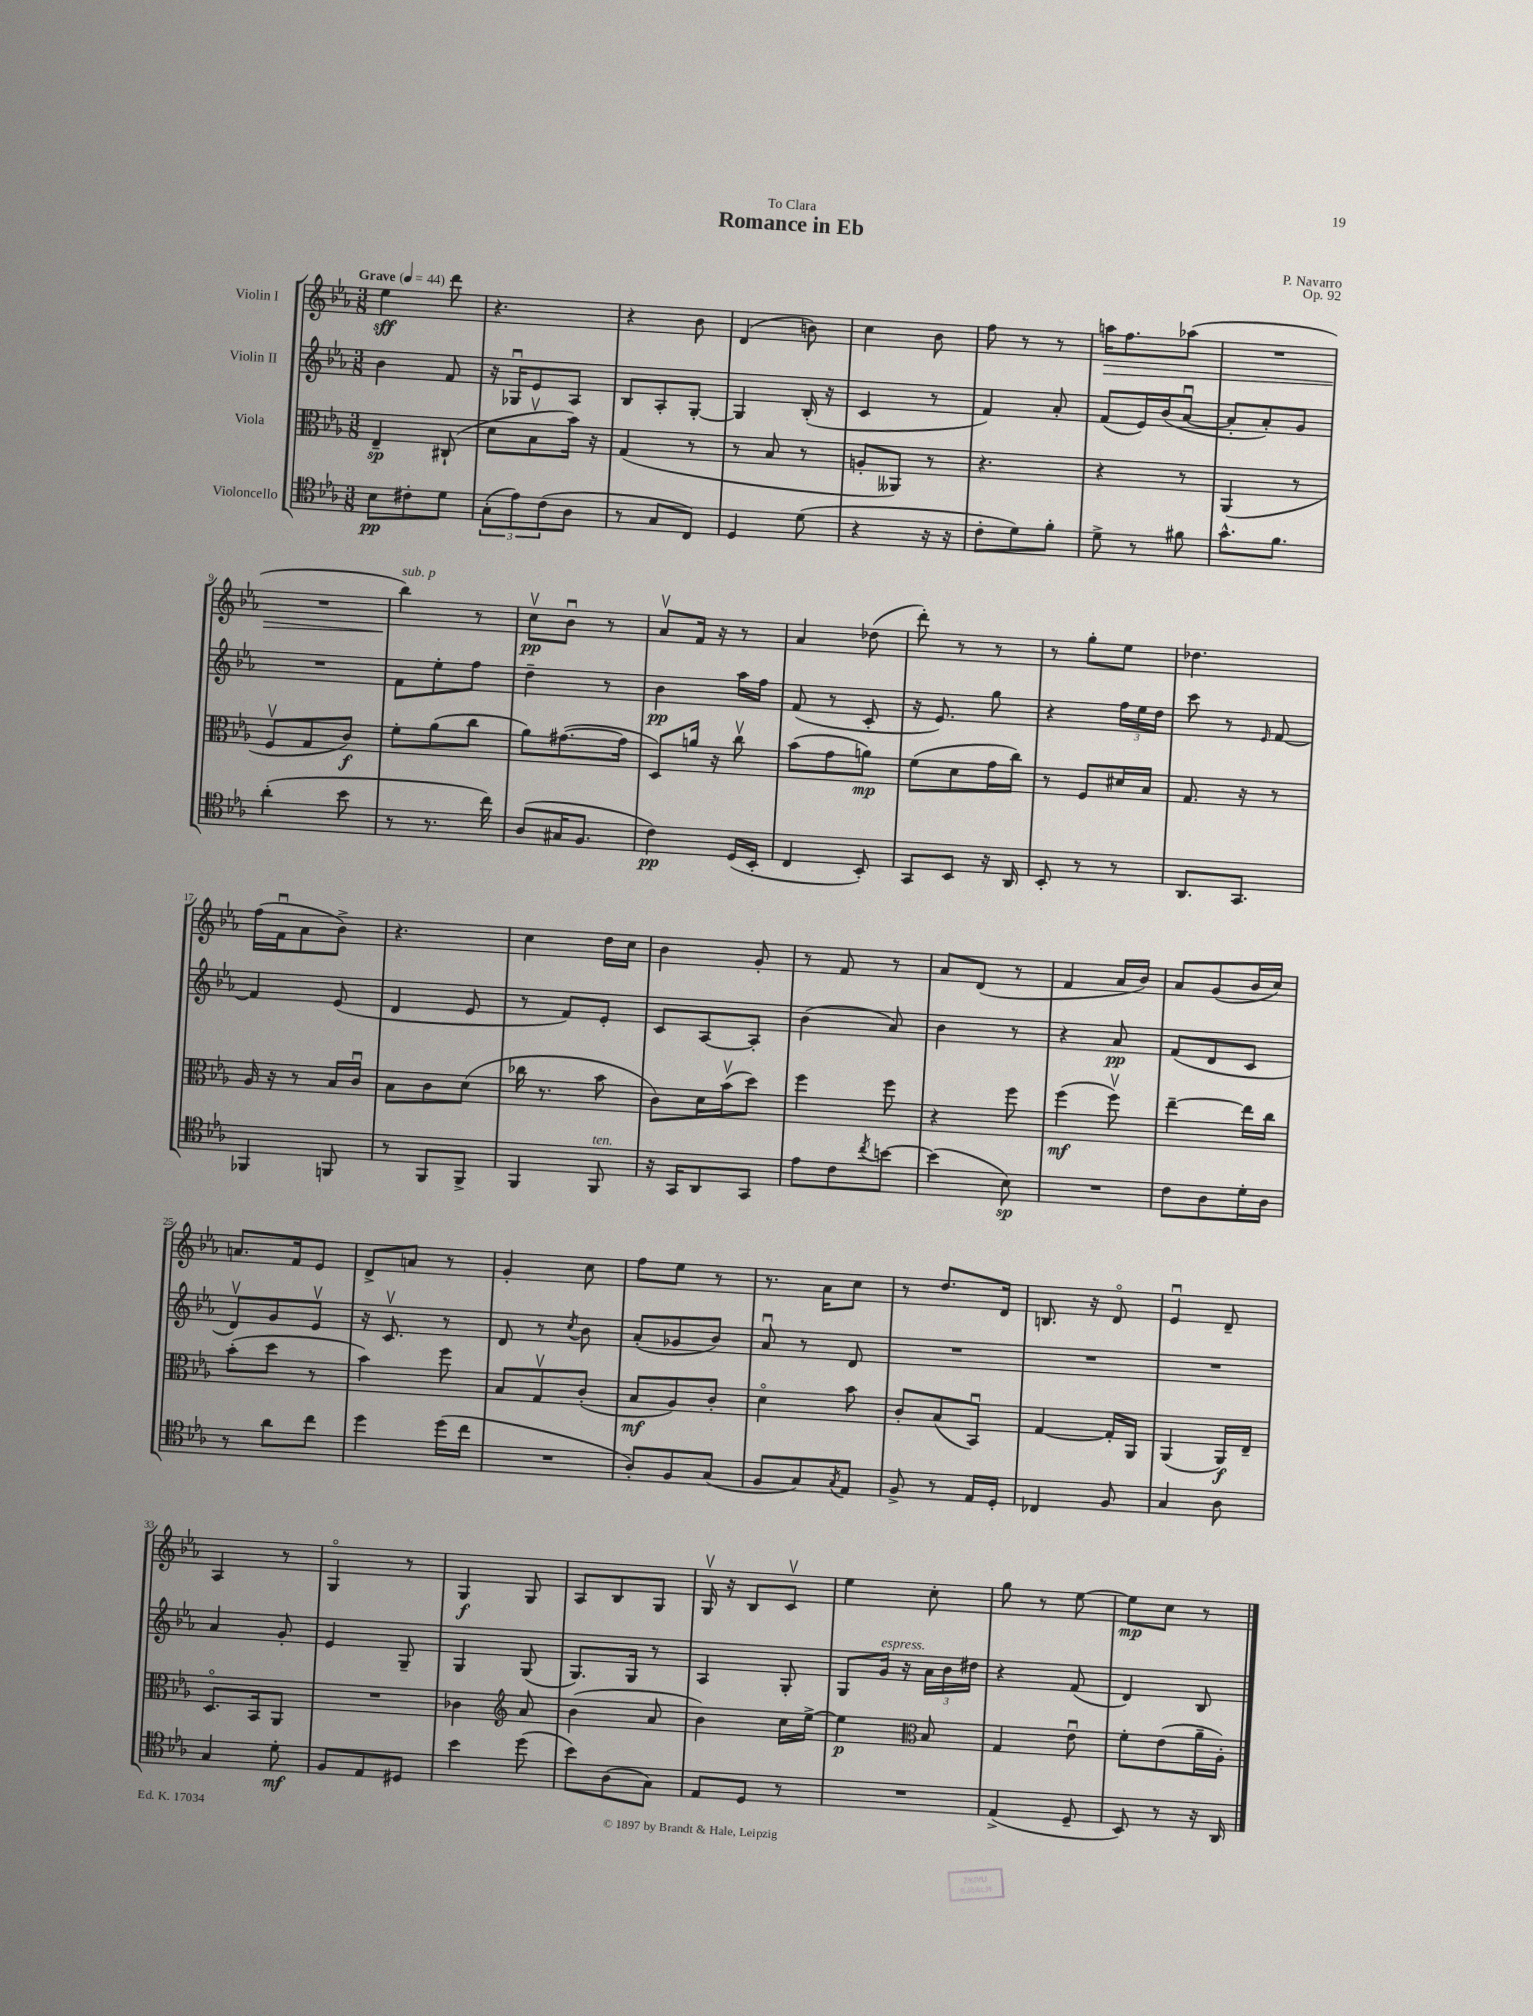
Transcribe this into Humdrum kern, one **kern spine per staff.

**kern	**dynam	**kern	**dynam	**kern	**dynam	**kern	**dynam
*part4	*part4	*part3	*part3	*part2	*part2	*part1	*part1
*staff4	*staff4	*staff3	*staff3	*staff2	*staff2	*staff1	*staff1
*I"Violoncello	*	*I"Viola	*	*I"Violin II	*	*I"Violin I	*
*clefC4	*	*clefC3	*	*clefG2	*	*clefG2	*
*k[b-e-a-]	*	*k[b-e-a-]	*	*k[b-e-a-]	*	*k[b-e-a-]	*
*M3/8	*	*M3/8	*	*M3/8	*	*M3/8	*
*MM44	*	*MM44	*	*MM44	*	*MM44	*
=1	=1	=1	=1	=1	=1	=1	=1
!	!	!	!	!	!	!LO:TX:a:B:t=Grave	!
8B-\L	pp	4E-~/	sp	4b-\	.	4ee-\	sff
8c#X'\	.	.	.	.	.	.	.
8d\J	.	(8C#X`/	.	8f/	.	8ddd\	.
=2	=2	=2	=2	=2	=2	=2	=2
(12G'\L	.	8d\L	.	16r	.	4.r	.
.	.	.	.	16G-Xu/KL	.	.	.
12e-\)	.	.	.	.	.	.	.
.	.	8B-v\	.	8e-/	.	.	.
(12c\	.	.	.	.	.	.	.
8A-\J	.	16b-\Jk)	.	8A-/J	.	.	.
.	.	16r	.	.	.	.	.
=3	=3	=3	=3	=3	=3	=3	=3
8r	.	(4G/	.	8B-/L	.	4r	.
8G/L	.	.	.	8A-'/	.	.	.
8C/J)	.	8r	.	[8G'/J	.	8b-\	.
=4	=4	=4	=4	=4	=4	=4	=4
4D/	.	8r	.	4G/]	.	(4d/	.
.	.	8B-/	.	.	.	.	.
(8d\	.	8r	.	(16B-'/	.	8bn\)	.
.	.	.	.	16r	.	.	.
=5	=5	=5	=5	=5	=5	=5	=5
4r	.	8An'/L	.	4c/	.	4cc\	.
.	.	8AA--X/J)	.	.	.	.	.
16r	.	8r	.	8r	.	8b-\	.
16r	.	.	.	.	.	.	.
=6	=6	=6	=6	=6	=6	=6	=6
8c'\L	.	4.r	.	4f/)	.	8ff\	.
8d\)	.	.	.	.	.	8r	.
8f'\J	.	.	.	8a-'/	.	8r	.
=7	=7	=7	=7	=7	=7	=7	=7
!	!	!	!	!	!	!	!LO:HP:b
8d^\	.	4r	.	(8f/L	.	16aan\KL	>
.	.	.	.	.	.	8.ff\	.
8r	.	.	.	16e-/L)	.	.	.
.	.	.	.	(16b-/J	.	.	.
8f#X\	.	8r	.	[8a-u/J	.	(8aa-X\J	.
=8	=8	=8	=8	=8	=8	=8	=8
8.g^^\L	.	(4AA-/	.	8a-'/L]	.	4.r	.
.	.	.	.	8a-'/)	.	.	.
8.f\J	.	.	.	.	.	.	.
.	.	8r	.	8g/J	.	.	.
!!LO:LB:g=z
=9	=9	=9	=9	=9	=9	=9	=9
(4a-'\	.	8Fv/L	.	4.r	.	4.r	.
.	.	8G/	.	.	.	.	.
8b-\	.	8c/J)	f	.	.	.	.
=10	=10	=10	=10	=10	=10	=10	=10
!	!	!	!	!	!	!LO:TX:a:i:t=sub. p	!
8r	.	8f'\L	.	8f\L	.	4bb-\)	.
8.r	.	(8a-\	.	8ee-'\	.	.	.
.	.	8cc\J	.	8ff\J	.	8r	]
16cc\)	.	.	.	.	.	.	.
=11	=11	=11	=11	=11	=11	=11	=11
(8A-/L	.	8a-\L)	.	4dd~\	.	8ccv\L	pp
16G#X/K	.	([8.g#X\	.	.	.	8b-u\J	.
8.F/J	.	.	.	.	.	.	.
.	.	.	.	8r	.	8r	.
.	.	16g#\Jk]	.	.	.	.	.
=12	=12	=12	=12	=12	=12	=12	=12
4c\)	pp	8D/L)	.	4b-\	pp	8a-v/L	.
.	.	16an/Jk	.	.	.	16f/Jk	.
.	.	16r	.	.	.	16r	.
(16D/LL	.	8ccv\	.	16aa-\LL	.	8r	.
16BB-'/JJ	.	.	.	16ff\JJ	.	.	.
=13	=13	=13	=13	=13	=13	=13	=13
4C/	.	(8b-\L	.	(8f/	.	4a-/	.
.	.	8g\	.	8r	.	.	.
8BB-'/)	.	8an\J)	mp	8c'/	.	(8dd-X\	.
=14	=14	=14	=14	=14	=14	=14	=14
8GG/L	.	(8f\L	.	16r	.	8ddd'\)	.
.	.	.	.	8.e-/)	.	.	.
8BB-/J	.	8d\	.	.	.	8r	.
16r	.	16g\L	.	8gg\	.	8r	.
16AA-/	.	16cc\JJ)	.	.	.	.	.
=15	=15	=15	=15	=15	=15	=15	=15
8BB-'/	.	8r	.	4r	.	8r	.
8r	.	8F/L	.	.	.	8gg'\L	.
8r	.	16d#X/L	.	24ff\LL	.	8ee-\J	.
.	.	.	.	24ee-\	.	.	.
.	.	16B-/JJ	.	.	.	.	.
.	.	.	.	24dd\JJ	.	.	.
=16	=16	=16	=16	=16	=16	=16	=16
8.AA-/L	.	8.G/	.	8ccc\	.	4.dd-X\	.
.	.	.	.	8r	.	.	.
8.GG/J	.	16r	.	.	.	.	.
.	.	.	.	16qqe-/	.	.	.
.	.	8r	.	[8f/	.	.	.
!!LO:LB:g=z
=17	=17	=17	=17	=17	=17	=17	=17
4FF-X/	.	16A-/	.	4f/]	.	(16ff\LL	.
.	.	16r	.	.	.	16fu\J	.
.	.	8r	.	.	.	8a-\	.
8FFn/	.	16B-/LL	.	(8e-/	.	8b-^\J)	.
.	.	16cu/JJ	.	.	.	.	.
=18	=18	=18	=18	=18	=18	=18	=18
8r	.	8B-\L	.	4d/	.	4.r	.
8FF/L	.	8c\	.	.	.	.	.
8FF^/J	.	(8d\J	.	8e-/	.	.	.
=19	=19	=19	=19	=19	=19	=19	=19
4FF/	.	16cc-X\	.	8r	.	4cc\	.
.	.	8.r	.	.	.	.	.
.	.	.	.	8f/L)	.	.	.
!LO:TX:a:i:t=ten.	!	!	!	!	!	!	!
8FF/	.	8b-\	.	8e-'/J	.	16dd\LL	.
.	.	.	.	.	.	16cc\JJ	.
=20	=20	=20	=20	=20	=20	=20	=20
16r	.	8c\L)	.	8c/L	.	4b-\	.
16GG/KL	.	.	.	.	.	.	.
8AA-/	.	16d\L	.	[8A-/	.	.	.
.	.	(16b-v\J	.	.	.	.	.
8GG/J	.	8dd\J)	.	8A-'/J]	.	8g'/	.
=21	=21	=21	=21	=21	=21	=21	=21
8e-\L	.	4ff\	.	(4b-\	.	8r	.
8c\	.	.	.	.	.	8f/	.
8qcc/	.	.	.	.	.	.	.
[8bn\J	.	8ff\	.	8a-/)	.	8r	.
=22	=22	=22	=22	=22	=22	=22	=22
(4b\]	.	4r	.	4b-\	.	8a-/L	.
.	.	.	.	.	.	(8d/J	.
8B-\)	sp	8ff\	.	8r	.	8r	.
=23	=23	=23	=23	=23	=23	=23	=23
4.r	.	(4ff\	mf	4r	.	4f/	.
.	.	8ffv\)	.	8a-/	pp	16a-/LL	.
.	.	.	.	.	.	16b-/JJ)	.
=24	=24	=24	=24	=24	=24	=24	=24
8c\L	.	[4ee-~\	.	(8f/L	.	8a-/L	.
8A-\	.	.	.	8d/	.	(8g/	.
16d'\L	.	16ee-\LL]	.	8c/J	.	16b-/L	.
16A-\JJ	.	16cc\JJ	.	.	.	16cc/JJ)	.
!!LO:LB:g=z
=25	=25	=25	=25	=25	=25	=25	=25
8r	.	(8b-'\L	.	8dv/L)	.	8.an/L	.
8a-\L	.	8dd\J	.	8g/	.	.	.
.	.	.	.	.	.	16f/k	.
8cc\J	.	8r	.	8e-v/J	.	8e-/J	.
=26	=26	=26	=26	=26	=26	=26	=26
4dd\	.	4b-\)	.	16r	.	8d^/L	.
.	.	.	.	8.cv/	.	.	.
.	.	.	.	.	.	8an/J	.
(16dd\LL	.	8ff\	.	8r	.	8r	.
16cc\JJ	.	.	.	.	.	.	.
=27	=27	=27	=27	=27	=27	=27	=27
4.r	.	8B-/L	.	8d/	.	4g'/	.
.	.	8Gv/	.	8r	.	.	.
.	.	.	.	8qcc/	.	.	.
.	.	(8c'/J	.	8b-\	.	8cc\	.
=28	=28	=28	=28	=28	=28	=28	=28
8A-'/L)	.	8B-/L	mf	(8a-'/L	.	8ff\L	.
8F/	.	8A-/)	.	8g-X/	.	8ee-\J	.
(8G/J	.	8c'/J	.	8b-/J)	.	8r	.
=29	=29	=29	=29	=29	=29	=29	=29
8F/L	.	4d\	.	8a-u/	.	8.r	.
8G/)	.	.	.	8r	.	.	.
.	.	.	.	.	.	16a-\KL	.
8qG/	.	.	.	.	.	.	.
8E-/J	.	8b-\	.	8d/	.	8cc\J	.
=30	=30	=30	=30	=30	=30	=30	=30
8F^/	.	8c'/L	.	4.r	.	8r	.
8r	.	(8B-/	.	.	.	8.dd/L	.
16E-/LL	.	8BB-u/J)	.	.	.	.	.
16D'/JJ	.	.	.	.	.	16d/Jk	.
=31	=31	=31	=31	=31	=31	=31	=31
4C-X/	.	[4G/	.	4.r	.	8.Bn/	.
.	.	.	.	.	.	16r	.
8F/	.	16G'/LL]	.	.	.	8d/	.
.	.	16AA-/JJ	.	.	.	.	.
=32	=32	=32	=32	=32	=32	=32	=32
4G/	.	(4AA-/	.	4.r	.	4e-u/	.
8A-\	.	16AA-/LL)	f	.	.	8d~/	.
.	.	16E-~/JJ	.	.	.	.	.
!!LO:LB:g=z
=33	=33	=33	=33	=33	=33	=33	=33
4G/	.	8.D/L	.	4a-/	.	4A-/	.
.	.	16BB-/k	.	.	.	.	.
8d'\	mf	8AA-/J	.	8g'/	.	8r	.
=34	=34	=34	=34	=34	=34	=34	=34
8F/L	.	4.r	.	4e-/	.	4G/	.
8E-/	.	.	.	.	.	.	.
8D#X/J	.	.	.	8G~/	.	8r	.
=35	=35	=35	=35	=35	=35	=35	=35
4b-\	.	4c-X\	.	4G/	.	4G/	f
*	*	*clefG2	*	*	*	*	*
(8dd\	.	8a-/	.	(8G/	.	8G/	.
=36	=36	=36	=36	=36	=36	=36	=36
8b-\L)	.	(4b-\	.	8.G/L)	.	8A-/L	.
(8A-\	.	.	.	.	.	8B-/	.
.	.	.	.	16G/Jk	.	.	.
8G\J)	.	8a-/	.	8r	.	8G/J	.
=37	=37	=37	=37	=37	=37	=37	=37
8E-/L	.	4b-\)	.	4A-/	.	16Gv/	.
.	.	.	.	.	.	16r	.
8D/J	.	.	.	.	.	8B-/L	.
8r	.	16cc\LL	.	8G'/	.	8cv/J	.
.	.	[16ee-^\JJ	.	.	.	.	.
=38	=38	=38	=38	=38	=38	=38	=38
4.r	.	4ee-\]	p	8G/L	.	4ee-\	.
!	!	!	!	!LO:TX:a:i:t=espress.	!	!	!
.	.	.	.	16g/Jk	.	.	.
.	.	.	.	16r	.	.	.
*	*	*clefC3	*	*	*	*	*
.	.	8B-/	.	24a-\LL	.	8cc'\	.
.	.	.	.	24b-\	.	.	.
.	.	.	.	24dd#X\JJ	.	.	.
=39	=39	=39	=39	=39	=39	=39	=39
(4E-^/	.	4G/	.	4r	.	8gg\	.
.	.	.	.	.	.	8r	.
8D~/	.	8e-u\	.	(8f/	.	[8ee-\	.
=40	=40	=40	=40	=40	=40	=40	=40
8BB-/)	.	8f'\L	.	4d/)	.	8ee-\L]	mp
8r	.	(8e-\	.	.	.	8cc\J	.
16r	.	16a-~\L	.	8B-/	.	8r	.
16AA-/	.	16A-'\JJ)	.	.	.	.	.
==	==	==	==	==	==	==	==
*-	*-	*-	*-	*-	*-	*-	*-
